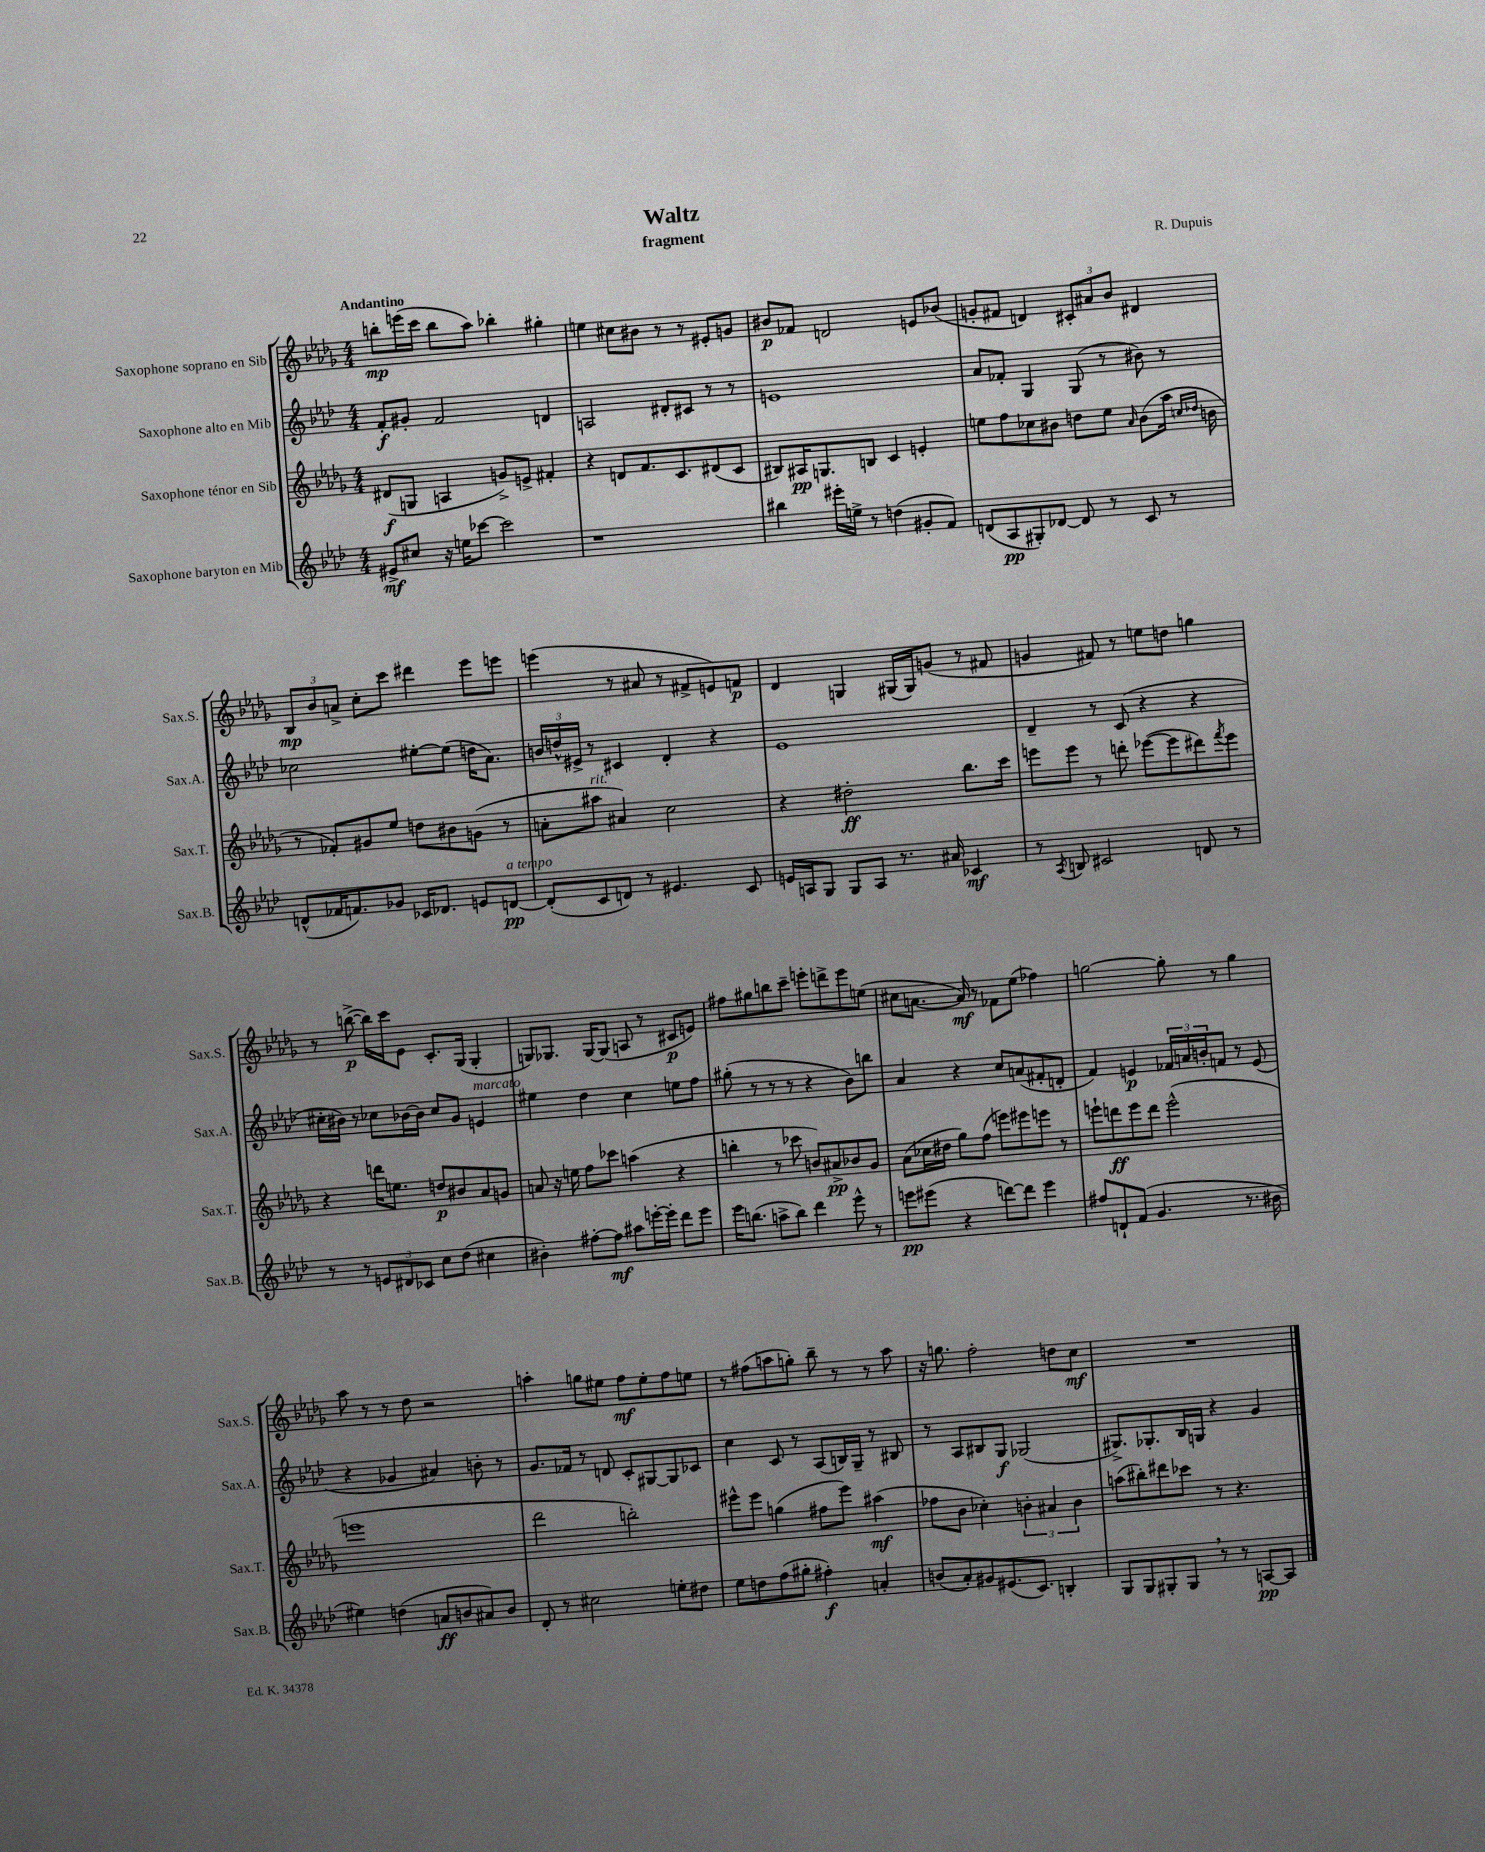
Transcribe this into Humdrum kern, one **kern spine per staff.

**kern	**dynam	**kern	**dynam	**kern	**dynam	**kern	**dynam
*part4	*part4	*part3	*part3	*part2	*part2	*part1	*part1
*staff4	*staff4	*staff3	*staff3	*staff2	*staff2	*staff1	*staff1
*I"Saxophone baryton en Mib	*	*I"Saxophone ténor en Sib	*	*I"Saxophone alto en Mib	*	*I"Saxophone soprano en Sib	*
*I'Sax.B.	*	*I'Sax.T.	*	*I'Sax.A.	*	*I'Sax.S.	*
*clefG2	*	*clefG2	*	*clefG2	*	*clefG2	*
*k[b-e-a-d-]	*	*k[b-e-a-d-g-]	*	*k[b-e-a-d-]	*	*k[b-e-a-d-g-]	*
*M4/4	*	*M4/4	*	*M4/4	*	*M4/4	*
=1	=1	=1	=1	=1	=1	=1	=1
!	!	!	!	!	!	!LO:TX:a:B:t=Andantino	!
8e#X^/L	mf	(8d#X/L	f	8f'/L	f	8bbn'\L	mp
8cc#X/J	.	8Gn/J	.	8g#X'/J	.	(16eeen\L	.
.	.	.	.	.	.	16ccc\JJ	.
16r	.	4An/	.	2f/	.	8bb\L	.
16een\KL	.	.	.	.	.	.	.
[8ccc-X\J	.	.	.	.	.	8aa-\J)	.
2ccc-\]	.	8gn^/L)	.	.	.	4bb-X'\	.
.	.	8en^/J	.	.	.	.	.
.	.	4f#X'/	.	4dn/	.	4gg#X'\	.
=2	=2	=2	=2	=2	=2	=2	=2
1r	.	4r	.	2An/	.	4een\	.
.	.	8dn/L	.	.	.	8cc#X\L	.
.	.	8.f/	.	.	.	8b#X\J	.
.	.	.	.	8d#X'/L	.	8r	.
.	.	8.c/	.	.	.	.	.
.	.	.	.	8c#X/J	.	8r	.
.	.	(8d#X/	.	8r	.	8e#X'/L	.
.	.	8c/J	.	8r	.	8gn/J	.
=3	=3	=3	=3	=3	=3	=3	=3
4bb#X\	.	8B#X/L)	.	1en	.	8b#X/L	p
.	.	16A#X/K	pp	.	.	8f-X/J	.
.	.	8.Gn/	.	.	.	.	.
16eee#X'\LL	.	.	.	.	.	2dn/	.
16een^\JJ	.	.	.	.	.	.	.
8r	.	8Bn/J	.	.	.	.	.
(4ddn\	.	4c/	.	.	.	.	.
8g#X'/L	.	4en'/	.	.	.	8en/L	.
8f/J)	.	.	.	.	.	(8b-X/J	.
=4	=4	=4	=4	=4	=4	=4	=4
(8dn/L	.	8een\L	.	8a-/L	.	8gn'/L	.
8A-/	pp	8ff\	.	8f-X'/J	.	8f#X/J	.
8G#X'/)	.	8cc-X\	.	4G/	.	4dn/)	.
[8d-X/J	.	8b#X\J	.	.	.	.	.
8d-/]	.	8ddn\L	.	(8G/	.	12c#X'/L	.
.	.	.	.	.	.	12a#X/	.
8r	.	8ee\J	.	8r	.	.	.
.	.	.	.	.	.	12b-/J	.
.	.	16qqa-/	.	.	.	.	.
8c/	.	(8b#\L	.	8b#X\)	.	4d#X/	.
8r	.	16aa-\Jk	.	8r	.	.	.
.	.	16qqccn/LL	.	.	.	.	.
.	.	16qqdd-X/JJ	.	.	.	.	.
.	.	16bn\	.	.	.	.	.
!!LO:LB:g=z
=5	=5	=5	=5	=5	=5	=5	=5
(8dn^^/L	.	8r	.	2cc-X\	.	12B-/L	mp
.	.	.	.	.	.	12b-/	.
16f-X/K	.	8f-X'/L)	.	.	.	.	.
.	.	.	.	.	.	12an^/J	.
8.fn/)	.	.	.	.	.	.	.
.	.	8g#X/	.	.	.	8cc'\L	.
8g-X/J	.	8ee-/J	.	.	.	8ccc\J	.
16c-X/KL	.	8ddn\L	.	[8ee#X'\L	.	4ddd#X\	.
8.d-X/J	.	.	.	.	.	.	.
.	.	8b#X\	.	(8ee#\J]	.	.	.
8en/L	.	(8gn\J	.	16ddn\KL	.	8eee-\L	.
.	.	.	.	8.a-\J)	.	.	.
!LO:TX:a:i:t=a tempo	!	!	!	!	!	!	!
[8dn/J	pp	8r	.	.	.	8eeen\J	.
=6	=6	=6	=6	=6	=6	=6	=6
(8d'/L]	.	8an'\L	.	24bn/LL	.	(4eeen\	.
.	.	.	.	24ddn^^/	.	.	.
.	.	.	.	24e#X^/JJ	.	.	.
!	!	!LO:TX:a:i:t=rit.	!	!	!	!	!
8c/	.	8aa#X\J	.	8r	.	.	.
8dn/J)	.	4a#X/)	.	4c#X/	.	8r	.
8r	.	.	.	.	.	8a#X/	.
4.e#X/	.	2cc\	.	4d-'/	.	8r	.
.	.	.	.	.	.	8f#X^/L	.
.	.	.	.	4r	.	8en/)	.
8c/	.	.	.	.	.	8fn/J	p
=7	=7	=7	=7	=7	=7	=7	=7
16en/LL	.	4r	.	1e-	.	4d-/	.
16An/J	.	.	.	.	.	.	.
8G/J	.	.	.	.	.	.	.
8G/L	.	2dd#X'\	ff	.	.	4Gn/	.
8A/J	.	.	.	.	.	.	.
8.r	.	.	.	.	.	(16G#X/LL	.
.	.	.	.	.	.	16G#/J)	.
.	.	.	.	.	.	(8gn/J	.
16a#X/	.	.	.	.	.	.	.
4c-X/	mf	8.bb-\L	.	.	.	8r	.
.	.	.	.	.	.	8f#X/	.
.	.	16ccc\Jk	.	.	.	.	.
=8	=8	=8	=8	=8	=8	=8	=8
8r	.	8eeen\L	.	4d-~/	.	4gn/	.
8qA-/	.	.	.	.	.	.	.
8Bn/	.	8eee\J	.	.	.	.	.
2c#X/	.	8r	.	8r	.	8f#X/)	.
.	.	8dddn'\	.	(8c/	.	8r	.
.	.	([8eee-X\L	.	4r	.	8een\L	.
.	.	8eee-\]	.	.	.	8ddn\J	.
8dn/	.	8ddd#X\)	.	4r	.	4ggn\	.
.	.	8qfff/	.	.	.	.	.
8r	.	8eee-\J	.	.	.	.	.
!!LO:LB:g=z
=9	=9	=9	=9	=9	=9	=9	=9
8r	.	4r	.	16cc#X'\LL	.	8r	.
.	.	.	.	16b#X\JJ)	.	.	.
8r	.	.	.	8r	.	([8bbn^\	p
12en/L	.	16dddn\KL	.	8cc-X\L	.	16bb\LL])	.
.	.	8.een\J	.	.	.	16ccc\J	.
12d#X/	.	.	.	.	.	.	.
.	.	.	.	[16b-X\L	.	8e-\J	.
12c-X/J	.	.	.	.	.	.	.
.	.	.	.	16b-\JJ]	.	.	.
8cc\L	.	8ddn/L	p	8cc-/L	.	8.c'/L	.
(8dd-\J	.	8b#X/	.	8g/J	.	.	.
.	.	.	.	.	.	(16G-/Jk	.
!	!	!	!	!LO:TX:a:i:t=marcato	!	!	!
4cc#X\	.	8a-/	.	4en/	.	4G-'/	.
.	.	8gn/J	.	.	.	.	.
=10	=10	=10	=10	=10	=10	=10	=10
4b#X'\)	.	8an/	.	4ee#X\	.	8Gn/L)	.
.	.	16r	.	.	.	8.G-X/J	.
.	.	16een\	.	.	.	.	.
[8ff#X'\L	.	8ff\L	.	4dd-\	.	.	.
.	.	.	.	.	.	[16G-/KL	.
8ff#\J]	mf	8ccc-X\J	.	.	.	(8G-/J]	.
8aa#X\L	.	(4aan\	.	4cc\	.	8An/	.
[16eeen'\L	.	.	.	.	.	8r	.
16eee'\JJ]	.	.	.	.	.	.	.
8ddd-\L	.	4r	.	8een\L	.	8c#X/L	p
8eee\J	.	.	.	8ff\J	.	8en/J)	.
=11	=11	=11	=11	=11	=11	=11	=11
16eee-\KL	.	4bbn'\	.	(8gg#X'\	.	8ff#X\L	.
(8.bbn\J	.	.	.	.	.	.	.
.	.	.	.	8r	.	8gg#X\	.
8aan^\L	.	8r	.	8r	.	8bbn\	.
8bb\J)	.	8ccc-X\	.	8r	.	8ccc~\J	.
4ddd-\	.	8bn/L)	.	4r	.	8eeen'\L	.
.	.	8a#X^/	pp	.	.	8dddn^\	.
8eee-^^\	.	8b-X/	.	8b-\L)	.	8eee\	.
8r	.	8g-/J	.	8bbn\J	.	(8een\J	.
=12	=12	=12	=12	=12	=12	=12	=12
8eeen\L	pp	(8a-\L	.	4a-/	.	8cc#X\L	.
(8eee#X\J	.	16cc-X\L	.	.	.	[8.an\J	.
.	.	16dd#X\JJ	.	.	.	.	.
4r	.	8gg-\L)	.	4r	.	.	.
.	.	.	.	.	.	16a/])	mf
.	.	(8ff\J	.	.	.	8r	.
[8dddn\L)	.	8eeen\L)	.	8cc/L	.	8f-X\L	.
8ddd\J]	.	8eee#X\	.	(8an/	.	(8ee-\J	.
4eee#\	.	8eeen\J	.	8f#X'/	.	4ff-X\)	.
.	.	8r	.	8dn'/J	.	.	.
=13	=13	=13	=13	=13	=13	=13	=13
8ff#X/L	.	8eeen`\L	.	4f/)	.	[2ggn\	.
8dn`/	.	8dddn\	ff	.	.	.	.
(8f/J	.	8eee\	.	4en/	p	.	.
4.g/	.	8ddd\J	.	.	.	.	.
.	.	(2eee^^\	.	24f-X/LL	.	8gg'\]	.
.	.	.	.	24an/	.	.	.
.	.	.	.	24bn'/J	.	.	.
.	.	.	.	8fn/J	.	8r	.
8.r	.	.	.	8r	.	4gg\	.
.	.	.	.	(8e/	.	.	.
16b#X\	.	.	.	.	.	.	.
!!LO:LB:g=z
=14	=14	=14	=14	=14	=14	=14	=14
4ee#X\)	.	1eeen	.	4r	.	8aa-\	.
.	.	.	.	.	.	8r	.
(4ddn\	.	.	.	4g-X/	.	8r	.
.	.	.	.	.	.	8dd-\	.
8an/L	ff	.	.	4a#X/)	.	2r	.
8bn/	.	.	.	.	.	.	.
8a#X/)	.	.	.	8bn'\	.	.	.
8b/J	.	.	.	8r	.	.	.
=15	=15	=15	=15	=15	=15	=15	=15
8d-'/	.	2ddd-\	.	8.g/L	.	4aan'\	.
8r	.	.	.	.	.	.	.
.	.	.	.	16f-X/Jk	.	.	.
2cc#X\	.	.	.	8r	.	8ggn\L	.
.	.	.	.	8dn/	.	8ee#X\J	.
.	.	2bbn'\)	.	8c'/L	.	8ff\L	mf
.	.	.	.	[8G#X/	.	8ee#'\	.
8een'\L	.	.	.	8G#/]	.	8ff\	.
8dd#X\J	.	.	.	8c-X/J	.	8een\J	.
=16	=16	=16	=16	=16	=16	=16	=16
8ee-\L	.	8eee#X^^\L	.	4cc\	.	8r	.
8ddn\	.	8eee#\J	.	.	.	(8ff#X\L	.
(8ff\	.	(4ggn\	.	8c/	.	8aan\	.
8gg#X'\J	.	.	.	8r	.	8ggn'\J)	.
4ff#X'\)	f	8ff#X\L	.	(8A-/L	.	8bb-~\	.
.	.	8eee#\J)	.	16Bn/L)	.	8r	.
.	.	.	.	16G~/JJ	.	.	.
4an'/	.	(4aa#X\	mf	8r	.	8r	.
.	.	.	.	8B#X/	.	8aa\	.
=17	=17	=17	=17	=17	=17	=17	=17
(8bn/L	.	8ff-X\L	.	8r	.	16r	.
.	.	.	.	.	.	8.ggn\	.
8a-'/)	.	8b-\J	.	8A-/L	.	.	.
8g#X/	.	4cc-X'\)	.	8B#X/	.	2ff'\	.
(8.e#X/	.	.	.	8G/J	f	.	.
.	.	6bn'\	.	(2G-X/	.	.	.
8.c/J)	.	.	.	.	.	.	.
.	.	6a#X/	.	.	.	.	.
4Bn'/	.	.	.	.	.	8ddn\L	.
.	.	6b\	.	.	.	.	.
.	.	.	.	.	.	8cc\J	mf
=18	=18	=18	=18	=18	=18	=18	=18
8G/L	.	(8aan\L	.	8.G#X^/L)	.	1r	.
8G/	.	8bb#X'\)	.	.	.	.	.
.	.	.	.	8.G-X'/	.	.	.
8G#X'/	.	8ddd#X\	.	.	.	.	.
8G#,/J	.	8ccc-X\J	.	16B-/L	.	.	.
.	.	.	.	16Gn/JJ	.	.	.
8r	.	8r	.	4r	.	.	.
8r	.	4.r	.	.	.	.	.
[8An/L	pp	.	.	4g/	.	.	.
8A/J]	.	.	.	.	.	.	.
==	==	==	==	==	==	==	==
*-	*-	*-	*-	*-	*-	*-	*-
